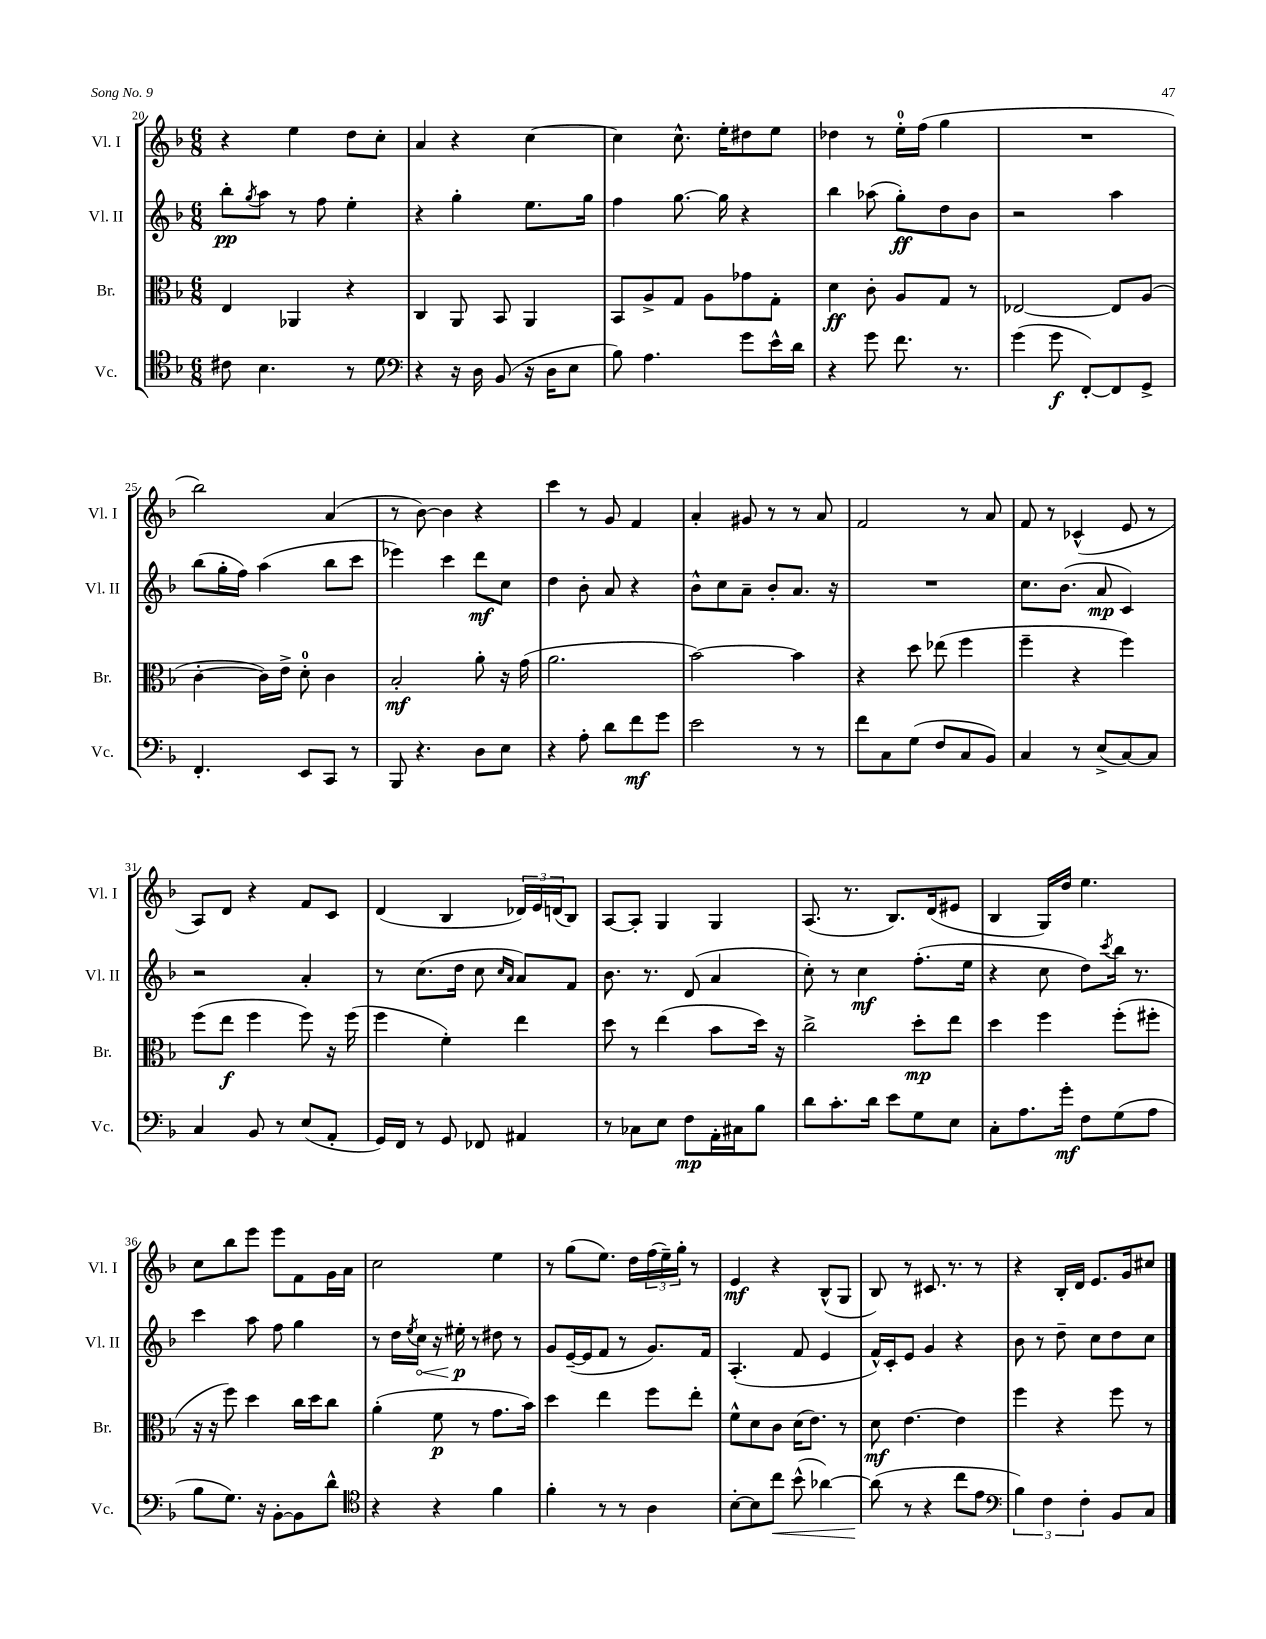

**kern	**kern	**kern	**kern
*staff4	*staff3	*staff2	*staff1
*clefC4	*clefC3	*clefG2	*clefG2
*k[b-]	*k[b-]	*k[b-]	*k[b-]
*M6/8	*M6/8	*M6/8	*M6/8
8c#	4E	8bb-'	4r
.	.	8qgg	.
4.B-	.	8aa	.
.	4AA-	8r	4ee
.	.	8ff	.
8r	4r	4ee'	8dd
8d	.	.	8cc'
=	=	=	=
*clefF4	*	*	*
4r	4C	4r	4a
16r	8AA	4gg'	4r
16D	.	.	.
(8BB-	8BB-	.	.
16r	4AA	8.ee	[4cc
16D	.	.	.
8E	.	.	.
.	.	16gg	.
=	=	=	=
8B-)	8BB-	4ff	4cc]
4.A	8A^	.	.
.	8G	[8.gg	8.cc^^
.	8A	.	.
.	.	16gg]	16ee'
8g	8g-	4r	8dd#
16e^^	8G'	.	8ee
16d	.	.	.
=	=	=	=
4r	4d	4bb-	4dd-
8g	8c'	(8aa-	8r
8.f	8A	8gg')	16ee'
.	.	.	(16ff
.	8G	8dd	4gg
8.r	.	.	.
.	8r	8b-	.
=	=	=	=
(4g	[2E-	2r	2.r
8g	.	.	.
[8FF')	.	.	.
8FF]	8E-]	4aa	.
8GG^	(8A	.	.
=	=	=	=
4.FF'	[4c'	(8bb-	2bb-)
.	.	16gg'	.
.	.	16ff)	.
.	16c])	(4aa	.
.	16e^	.	.
8EE	8d'	.	.
8CC	4c	8bb-	(4a
8r	.	8ccc	.
=	=	=	=
8BBB-	2B-'	4eee-)	8r
4.r	.	.	[8b-)
.	.	4ccc	4b-]
8D	8a'	8ddd	4r
8E	16r	8cc	.
.	(16g	.	.
=	=	=	=
4r	2.a	4dd	4ccc
8A'	.	8b-'	8r
8d	.	8a	8g
8f	.	4r	4f
8g	.	.	.
=	=	=	=
2e	[2b-)	8b-^^	4a'
.	.	8cc	.
.	.	8a~	8g#
.	.	8b-'	8r
8r	4b-]	8.a	8r
8r	.	.	8a
.	.	16r	.
=	=	=	=
8f	4r	2.r	2f
8C	.	.	.
(8G	8dd	.	.
8F	(8ee-	.	.
8C	4ff	.	8r
8BB-)	.	.	8a
=	=	=	=
4C	4ff~	8.cc	8f
.	.	.	8r
.	.	(8.b-	.
8r	4r	.	(4c-^^
(8E^	.	8a	.
[8C)	4ff)	4c)	8e
8C]	.	.	8r
=	=	=	=
4C	(8ff	2r	8A)
.	8ee	.	8d
8BB-	4ff	.	4r
8r	.	.	.
(8E	8ff)	4a'	8f
8AA'	16r	.	8c
.	(16ff	.	.
=	=	=	=
16GG)	4ff	8r	(4d
16FF	.	.	.
8r	.	(8.cc	.
8GG	4f')	.	4B-
.	.	16dd	.
8FF-	.	8cc	.
.	.	16qqcc	.
.	.	16qqa	.
4AA#	4ee	8a)	24d-)
.	.	.	24e
.	.	.	(24d
.	.	8f	8B-)
=	=	=	=
8r	8dd	8.b-	[8A
8C-	8r	.	8A']
.	.	8.r	.
8E	(4ee	.	4G
8F	.	(8d	.
16AA'	8b-	4a	4G
16C#	.	.	.
8B-	16dd)	.	.
.	16r	.	.
=	=	=	=
8d	2cc^	8cc')	(8.A
8.c'	.	8r	.
.	.	.	8.r
.	.	4cc	.
16d	.	.	.
8e	.	.	8.B-)
8G	8dd'	(8.ff'	.
.	.	.	(16d
8E	8ee	.	8e#
.	.	16ee	.
=	=	=	=
8C'	4dd	4r	4B-
8.A	.	.	.
.	4ff	8cc	16G)
16g'	.	.	16dd
8F	.	8dd)	4.ee
.	.	8qccc	.
(8G	(8ff'	16bb-	.
.	.	8.r	.
8A	8ff#'	.	.
=	=	=	=
8B-	16r	4ccc	8cc
.	16r	.	.
8.G)	8ff)	.	8bb-
.	4dd	8aa	8eee
16r	.	.	.
[8BB-'	.	8ff	8eee
8BB-]	16cc	4gg	8f
.	16dd	.	.
8d^^	8cc	.	16g
.	.	.	16a
=	=	=	=
*clefC4	*	*	*
4r	(4a'	8r	2cc
.	.	16dd	.
.	.	8qee	.
.	.	16cc	.
4r	8f	16r	.
.	.	16ee#'	.
.	8r	8r	.
4f	8.g	8dd#	4ee
.	.	8r	.
.	16b-)	.	.
=	=	=	=
4f'	4dd	8g	8r
.	.	([16e~	(8gg
.	.	16e]	.
8r	4ee	8f	8.ee)
8r	.	8r	.
.	.	.	16dd
4A	8ff	8.g)	(24ff
.	.	.	24ee~)
.	.	.	24gg'
.	8ee'	.	8r
.	.	16f	.
=	=	=	=
[8B-'	8f^^	(4.A'	4e
8B-]	8d	.	.
8cc	8c	.	4r
(8b-^^	(16d	8f	.
.	8.e)	.	.
[4a-)	.	4e	(8B-^^
.	8r	.	8G
=	=	=	=
(8a-]	8d	16f^^)	8B-)
.	.	16c'	.
8r	[4.e	8e	8r
4r	.	4g	8.c#
.	.	.	8.r
8cc	4e]	4r	.
8e	.	.	8r
=	=	=	=
*clefF4	*	*	*
6B-)	4ff	8b-	4r
.	.	8r	.
6F	.	.	.
.	4r	8dd~	16B-'
.	.	.	16d
6F'	.	.	.
.	.	8cc	8.e
8BB-	8ff	8dd	.
.	.	.	16g
8C	8r	8cc	8cc#
==	==	==	==
*-	*-	*-	*-
